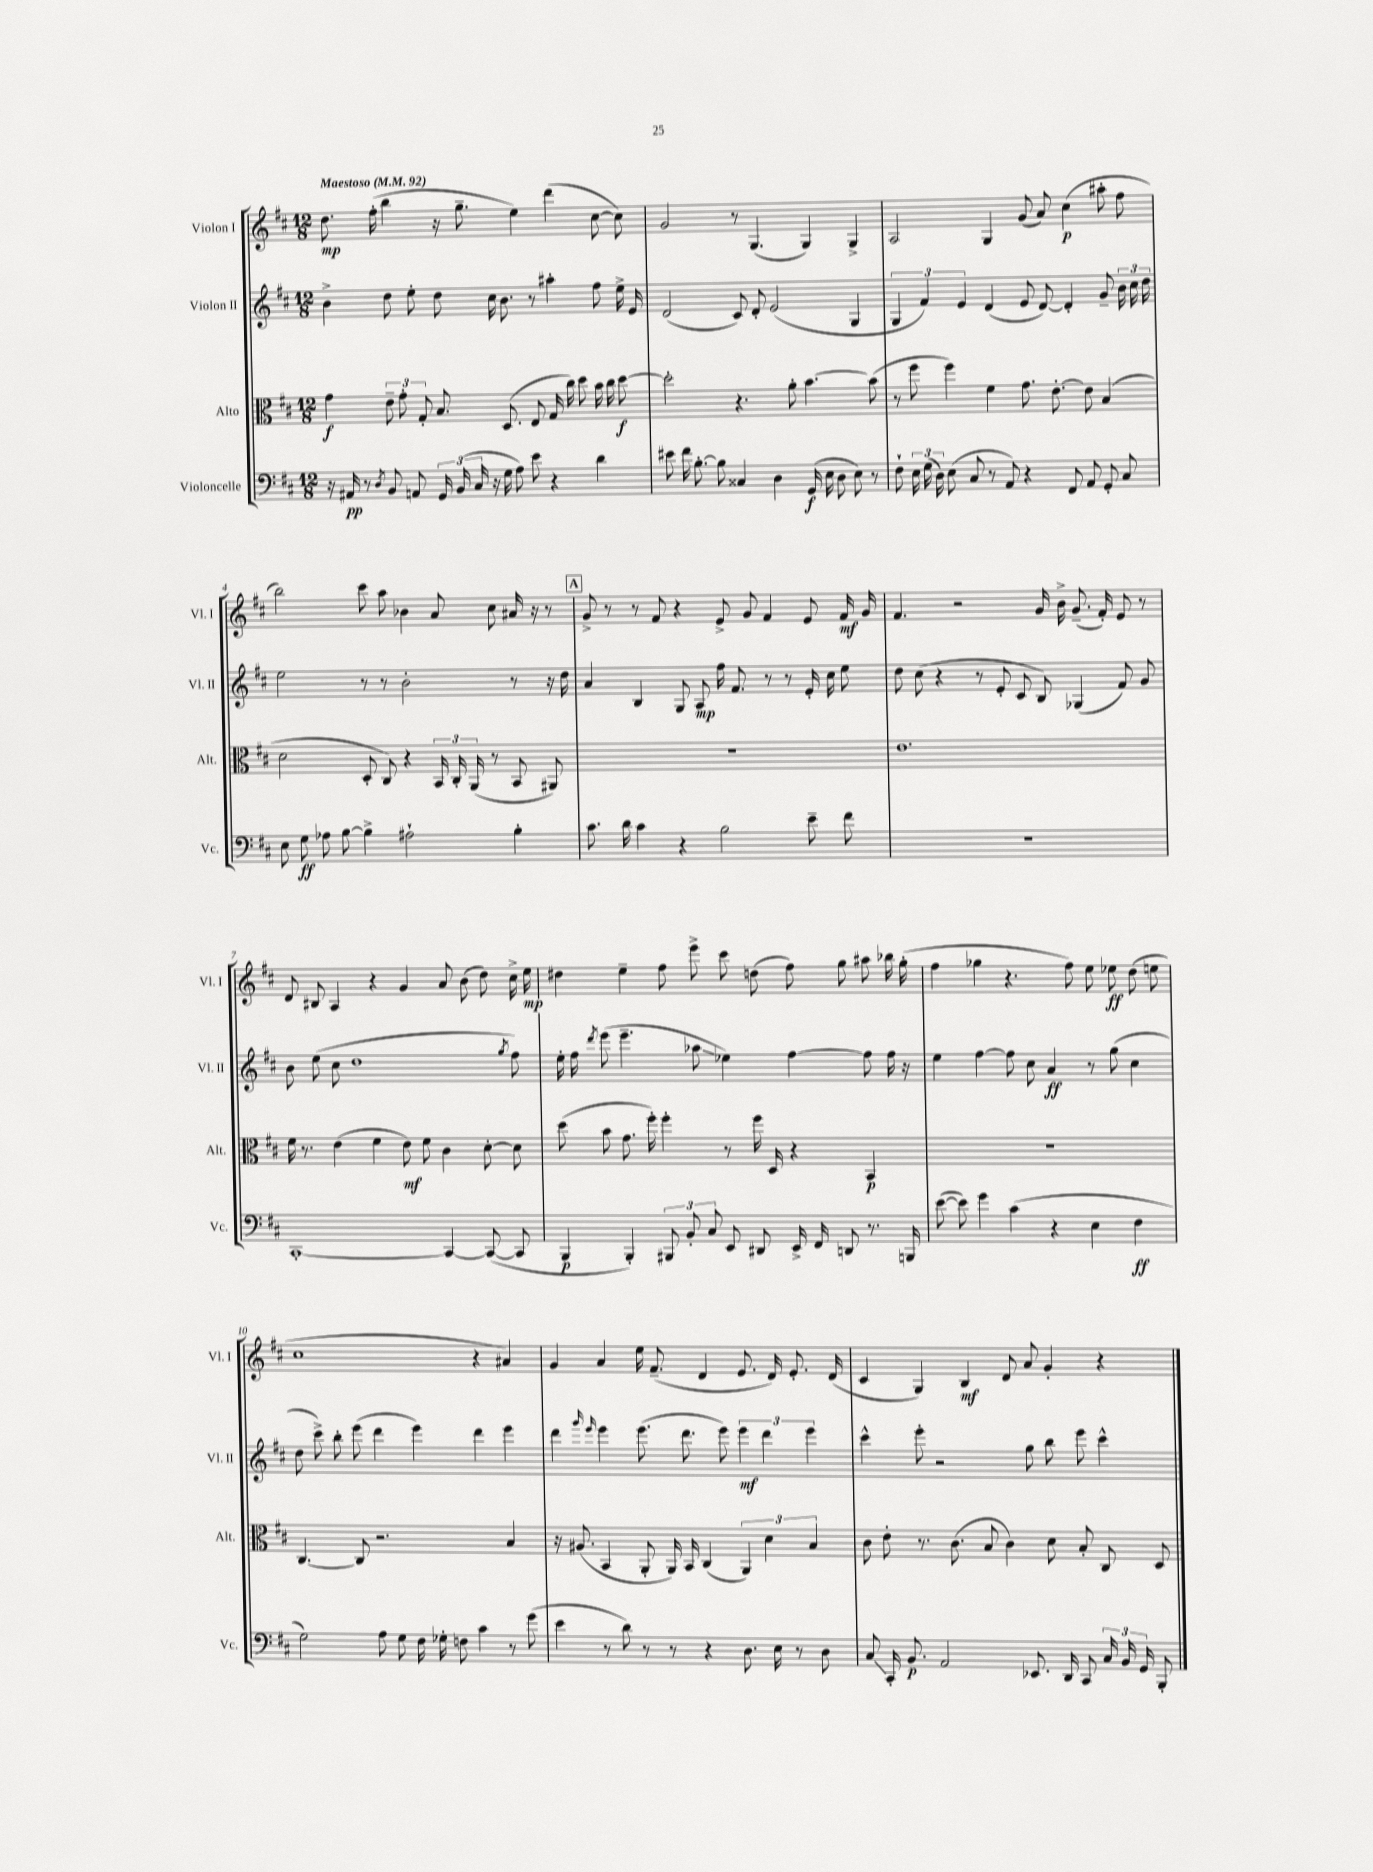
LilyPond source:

<<
\new StaffGroup <<
\new Staff = "s0" \with { instrumentName = "Violon I" shortInstrumentName = "Vl. I" } {
    \clef treble \key d \major \numericTimeSignature \time 12/8 \tempo "Maestoso" 4 = 92
    \autoBeamOff d''8.\mp fis''16-.( b''4 r16 g''8.-- e''4) d'''4( cis''8~ cis''8) |
    g'2 r8 g4.( g4) g4-> |
    a2 g4 g'8( a'8) cis''4\p( ais''8-. fis''8 |
    b''2) cis'''8 a''8 bes'4 a'8 cis''8 ais'16 r16 r8 |
    \mark \markup { \box "A" } g'8-> r8 r8 fis'8 r4 e'8-> g'8 fis'4 e'8 fis'16\mf g'16 |
    fis'4. r2 g'16 b'16-> g'8.--( fis'16-.) e'8 r8 |
    d'8 bis8 a4 r4 g'4 a'8 b'8( d''8) cis''16-> e''16\mp |
    dis''4 e''4-- fis''8 e'''8-> cis'''8 d''8( fis''8) g''8 ais''8 bes''16 g''16-.( |
    fis''4 ges''4 r4. fis''8) e''8 ees''8\ff d''8( e''8 |
    cis''1 r4 ais'4) |
    g'4 a'4 e''16 fis'8.--( d'4 e'8. d'16) e'8.-. d'16( |
    cis'4 g4) b4\mf d'8 a'8 g'4-. r4 \bar "|." |
}
\new Staff = "s1" \with { instrumentName = "Violon II" shortInstrumentName = "Vl. II" } {
    \clef treble \key d \major \numericTimeSignature \time 12/8
    \autoBeamOff b'4-> d''8 e''8-. d''8 cis''16 b'8. r8 ais''4-. fis''8 e''16-> e'16 |
    d'2( cis'8) d'8-. e'2( g4 |
    \tuplet 3/2 { g4 fis'4) e'4 } d'4( e'8 d'8~) d'4-. g'8-- \tuplet 3/2 { b'16 cis''16 d''16 } |
    e''2 r8 r8 b'2-. r8 r16 d''16 |
    \mark \markup { \box "A" } a'4 b4 g8 a8\mp fis''16 fis'8. r8 r8 e'16-. cis''16 e''8 |
    d''8 cis''8( r4 r8 e'8-. cis'8 b8) ges4( fis'8) g'8 |
    b'8 e''8( cis''8 d''1 \acciaccatura { g''8 } fis''8) |
    e''16-. fis''16 \acciaccatura { d'''8 } e'''8( e'''4.-- aes''8\glissando ees''4) fis''4~ fis''8 fis''16 r16 |
    e''4 fis''4~ fis''8 cis''8 a'4\ff r8 g''8( cis''4 |
    d''8 cis'''8->) b''8-. e'''8( d'''4 e'''4) d'''4 e'''4 |
    d'''4 \grace { g'''16 e'''16 } e'''4 e'''8.( d'''8. e'''8) \tuplet 3/2 { e'''4\mf d'''4 e'''4 } |
    cis'''4-^ e'''8-. r2 g''8 b''8 e'''8 cis'''4-^ \bar "|." |
}
\new Staff = "s2" \with { instrumentName = "Alto" shortInstrumentName = "Alt." } {
    \clef alto \key d \major \numericTimeSignature \time 12/8
    \autoBeamOff g'4\f \tuplet 3/2 { e'8-- g'8-. g8-. } b8. d8.( e8 g16 cis''16) d''8 b'16 cis''16 d''8~\f |
    d''2-. r4. a'8-. b'4.~ b'8( |
    r8 fis''8 fis''4) fis'4 g'8. e'8.~-. e'8 b4( |
    d'2 d8-. cis8) r4 \tuplet 3/2 { b,16 cis16-. a,16( } r8 b,8 ais,8) |
    \mark \markup { \box "A" } R1. |
    e'1. |
    fis'16 r8. e'4( fis'4 e'8\mf) fis'8 cis'4 d'8~-. d'8 |
    d''8( b'8 g'8. fis''16-.) fis''4-. r8 fis''16 d16 r4 b,4\p |
    R1. |
    cis4.~ cis8 r2. b4 |
    r16 ais8.( b,4 a,8-. a,16) b,16 cis4( \tuplet 3/2 { a,4) d'4 b4 } |
    cis'8 e'8-. r8. cis'8.( b8 cis'4) d'8 b8-. cis8 d8 \bar "|." |
}
\new Staff = "s3" \with { instrumentName = "Violoncelle" shortInstrumentName = "Vc." } {
    \clef bass \key d \major \numericTimeSignature \time 12/8
    \autoBeamOff r16 ais,16\pp r8 \acciaccatura { d8 } b,8 a,8 \tuplet 3/2 { g,16 b,16( cis16 } r16 g16 a8) e'8 r4 d'4 |
    eis'8 fis'16 b8.~-. b8 cisis4 d4 g,16\f( e16 d8 e8) r8 |
    fis8-! \tuplet 3/2 { e16 g16( d16) } e8( cis8 r8 a,8) r4 fis,8 a,8 g,8-. cis8 |
    e8 g8\ff aes8 b8~ b4-> ais2-! b4-. |
    \mark \markup { \box "A" } cis'8. d'16 cis'4 r4 b2 e'8-- fis'8 |
    R1. |
    cis,1~-. cis,4~ cis,8~( cis,8 |
    b,,4\p b,,4-.) \tuplet 3/2 { bis,,8 b,8-. cis8 } e,8 dis,8 e,16-> fis,16 d,8 r8. b,,16 |
    e'8~( e'8) g'4 cis'4( r4 e4 fis4\ff |
    g2) a8 g8 fis16 ges16-. f8 cis'4 r8 g'8( |
    e'4 r8 d'8) r8 r8 r4 d8. e16 r8 d8 |
    cis8\glissando cis,16-. b,8.\p a,2 ees,8. d,16 cis,8 \tuplet 3/2 { cis16 b,16 g,16 } b,,8-. \bar "|." |
}
>>
>>
